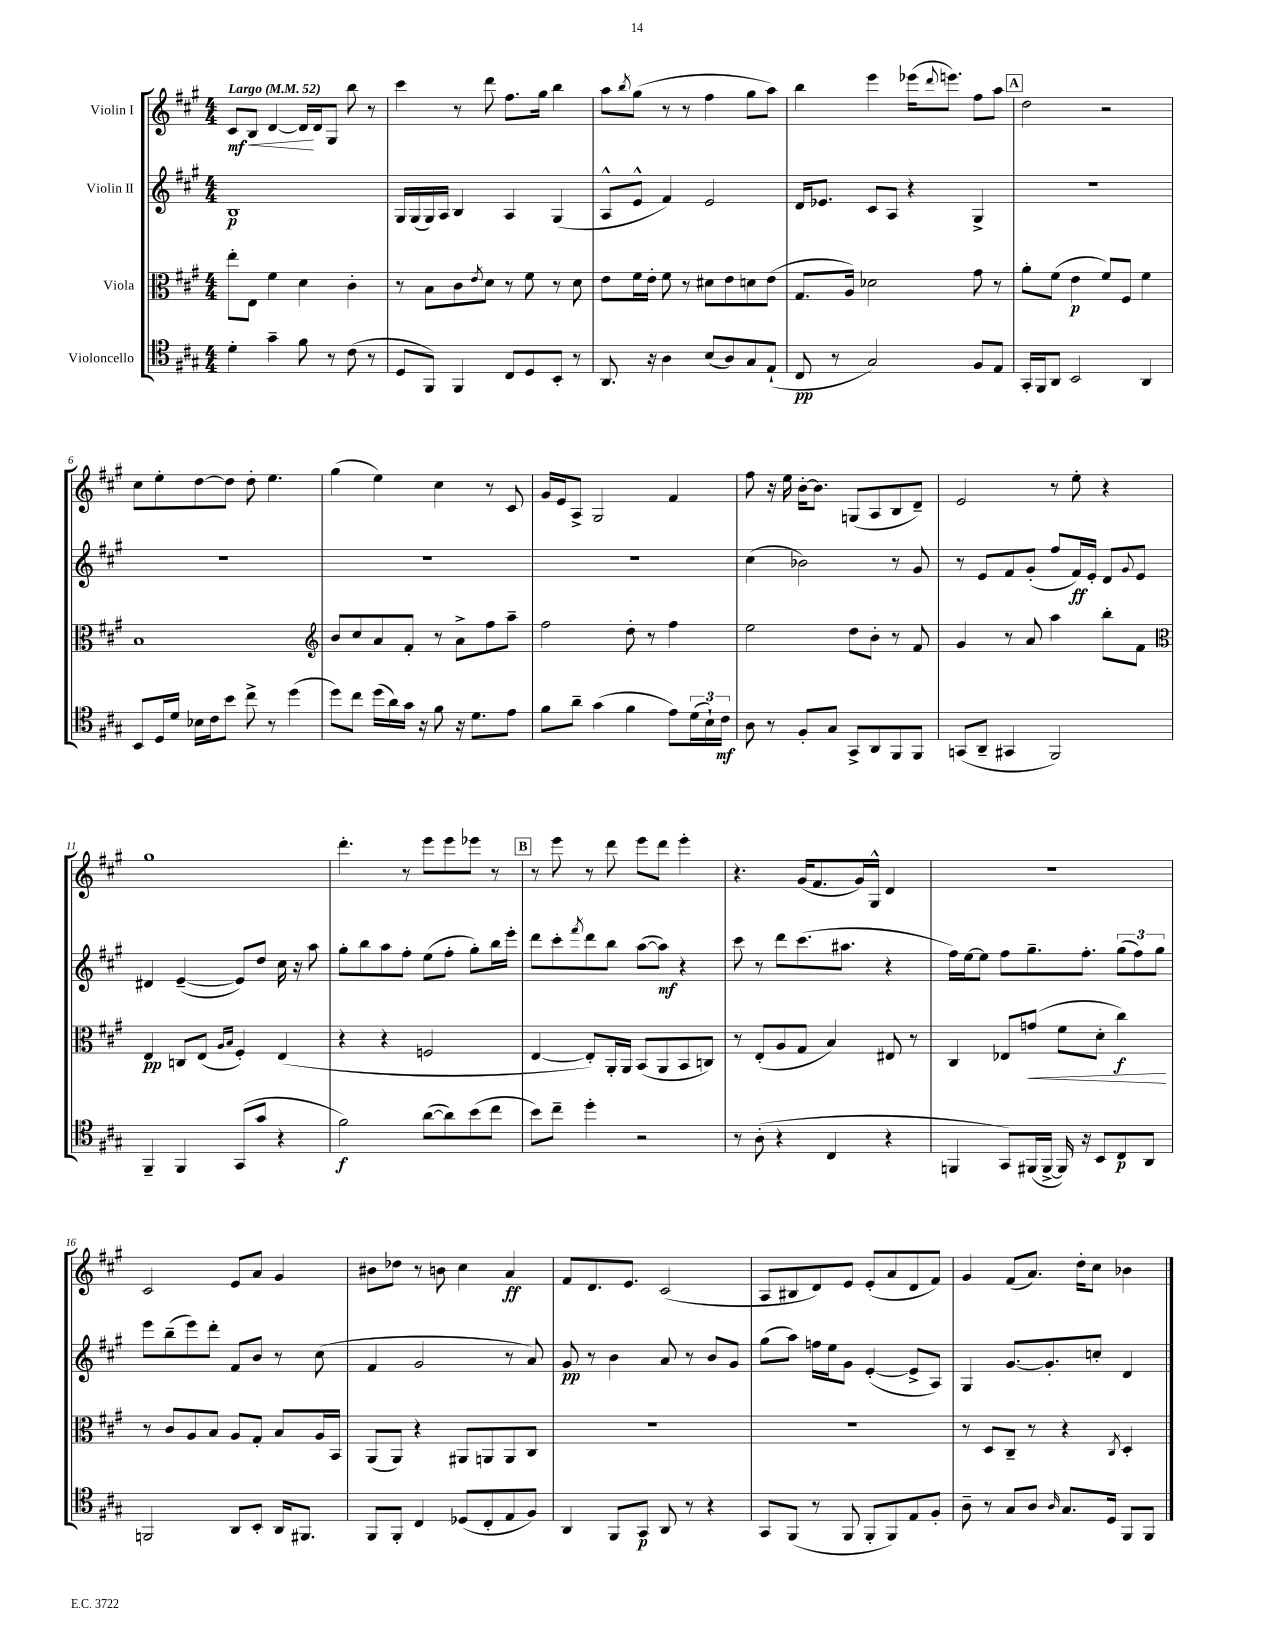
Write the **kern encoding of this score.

**kern	**dynam	**kern	**dynam	**kern	**dynam	**kern	**dynam
*part4	*part4	*part3	*part3	*part2	*part2	*part1	*part1
*staff4	*staff4	*staff3	*staff3	*staff2	*staff2	*staff1	*staff1
*I"Violoncello	*	*I"Viola	*	*I"Violin II	*	*I"Violin I	*
*clefC4	*	*clefC3	*	*clefG2	*	*clefG2	*
*k[f#c#g#]	*	*k[f#c#g#]	*	*k[f#c#g#]	*	*k[f#c#g#]	*
*M4/4	*	*M4/4	*	*M4/4	*	*M4/4	*
*MM52	*	*MM52	*	*MM52	*	*MM52	*
=1	=1	=1	=1	=1	=1	=1	=1
!	!	!	!	!	!	!LO:TX:a:B:t=Largo	!
4d'\	.	8ee'\L	.	1B	p	8c#/L	mf
!	!	!	!	!	!	!	!LO:HP:b
.	.	8E\J	.	.	.	8B/J	<
4g#~\	.	4f#\	.	.	.	[4d/	.
8f#\	.	4d\	.	.	.	16d/LL]	.
.	.	.	.	.	.	16d/J	[
8r	.	.	.	.	.	8G#/J	.
(8c#\	.	4c#'\	.	.	.	8bb\	.
8r	.	.	.	.	.	8r	.
=2	=2	=2	=2	=2	=2	=2	=2
8D/L	.	8r	.	16G#/LL	.	4ccc#\	.
.	.	.	.	(16G#/	.	.	.
8FF#/J)	.	8B\L	.	16G#/)	.	.	.
.	.	.	.	16A/JJ	.	.	.
4FF#/	.	8c#\	.	4B/	.	8r	.
.	.	8qe/	.	.	.	.	.
.	.	8d\J	.	.	.	8ddd\	.
8C#/L	.	8r	.	4A/	.	8.ff#\L	.
8D/	.	8f#\	.	.	.	.	.
.	.	.	.	.	.	16gg#\Jk	.
8BB'/J	.	8r	.	(4G#/	.	4bb\	.
8r	.	8d\	.	.	.	.	.
=3	=3	=3	=3	=3	=3	=3	=3
8.AA/	.	8e\L	.	8A^^/L	.	8aa\L	.
.	.	.	.	.	.	8qbb/	.
.	.	16f#\L	.	8e^^/J	.	(8gg#\J	.
16r	.	16e'\JJ	.	.	.	.	.
4A\	.	8f#\	.	4f#/)	.	8r	.
.	.	8r	.	.	.	8r	.
(8B/L	.	8d#X\L	.	2e/	.	4ff#\	.
8A/)	.	8e\	.	.	.	.	.
8G#/	.	8dn\	.	.	.	8gg#\L	.
(8E`/J	.	(8e\J	.	.	.	8aa\J)	.
=4	=4	=4	=4	=4	=4	=4	=4
8C#/	pp	8.G#/L	.	16d/KL	.	4bb\	.
.	.	.	.	8.e-X/J	.	.	.
8r	.	.	.	.	.	.	.
.	.	16A/Jk)	.	.	.	.	.
2G#/)	.	2d-X\	.	8c#/L	.	4eee\	.
.	.	.	.	8A/J	.	.	.
.	.	.	.	4r	.	(16eee-X\KL	.
.	.	.	.	.	.	8qqddd/	.
.	.	.	.	.	.	8.eeen\J)	.
8F#/L	.	8g#\	.	4G#^/	.	8ff#\L	.
8E/J	.	8r	.	.	.	8aa\J	.
!!LO:REH:place=s1:t=A
=5	=5	=5	=5	=5	=5	=5	=5
16GG#'/LL	.	8a'\L	.	1r	.	2dd\	.
16FF#/J	.	.	.	.	.	.	.
8AA/J	.	(8f#\J	.	.	.	.	.
2BB/	.	4e\	p	.	.	.	.
.	.	8f#/L)	.	.	.	2r	.
.	.	8F#/J	.	.	.	.	.
4AA/	.	4f#\	.	.	.	.	.
!!LO:LB:g=z
=6	=6	=6	=6	=6	=6	=6	=6
8BB/L	.	1B	.	1r	.	8cc#\L	.
16D/L	.	.	.	.	.	8ee'\	.
16d/JJ	.	.	.	.	.	.	.
16B-X\LL	.	.	.	.	.	[8dd\	.
16c#\J	.	.	.	.	.	.	.
8b\J	.	.	.	.	.	8dd\J]	.
8cc#^\	.	.	.	.	.	8dd'\	.
8r	.	.	.	.	.	4.ee\	.
(4dd\	.	.	.	.	.	.	.
=7	=7	=7	=7	=7	=7	=7	=7
*	*	*clefG2	*	*	*	*	*
8dd\L)	.	8b/L	.	1r	.	(4gg#\	.
8cc#\J	.	8cc#/	.	.	.	.	.
(16dd\LL	.	8a/	.	.	.	4ee\)	.
16a\)	.	.	.	.	.	.	.
16g#\JJ	.	8f#'/J	.	.	.	.	.
16r	.	.	.	.	.	.	.
8f#\	.	8r	.	.	.	4cc#\	.
16r	.	8a^\L	.	.	.	.	.
8.d\L	.	.	.	.	.	.	.
.	.	8ff#\	.	.	.	8r	.
8e\J	.	8aa~\J	.	.	.	8c#/	.
=8	=8	=8	=8	=8	=8	=8	=8
8f#\L	.	2ff#\	.	1r	.	16g#/LL	.
.	.	.	.	.	.	16e/J	.
8a~\J	.	.	.	.	.	8A^/J	.
(4g#\	.	.	.	.	.	2G#/	.
4f#\	.	8dd'\	.	.	.	.	.
.	.	8r	.	.	.	.	.
8e\L)	.	4ff#\	.	.	.	4f#/	.
(24d\L	.	.	.	.	.	.	.
24B`\)	.	.	.	.	.	.	.
24c#\JJ	mf	.	.	.	.	.	.
=9	=9	=9	=9	=9	=9	=9	=9
8A\	.	2ee\	.	(4cc#\	.	8ff#\	.
8r	.	.	.	.	.	16r	.
.	.	.	.	.	.	16ee\	.
8F#'/L	.	.	.	2b-X\)	.	[16b'\KL	.
.	.	.	.	.	.	8.b\J]	.
8G#/J	.	.	.	.	.	.	.
8GG#^/L	.	8dd\L	.	.	.	(8Gn/L	.
8AA/	.	8b'\J	.	.	.	8A/	.
8FF#/	.	8r	.	8r	.	8B/	.
8FF#/J	.	8f#/	.	8g#/	.	8d~/J)	.
=10	=10	=10	=10	=10	=10	=10	=10
(8GGn/L	.	4g#/	.	8r	.	2e/	.
8AA~/J	.	.	.	8e/L	.	.	.
4GG#X/	.	8r	.	8f#/	.	.	.
.	.	8a/	.	(8g#'/J	.	.	.
2FF#/)	.	4aa\	.	8ff#/L	.	8r	.
.	.	.	.	16f#/L)	ff	8ee'\	.
.	.	.	.	16e'/JJ	.	.	.
.	.	8bb'\L	.	8d/L	.	4r	.
.	.	.	.	8qqg#/	.	.	.
.	.	8f#\J	.	8e/J	.	.	.
!!LO:LB:g=z
=11	=11	=11	=11	=11	=11	=11	=11
*	*	*clefC3	*	*	*	*	*
4FF#~/	.	4E/	pp	4d#X/	.	1gg#	.
4FF#/	.	8Cn/L	.	([4e~/	.	.	.
.	.	(8E/J	.	.	.	.	.
.	.	16qqA/LL	.	.	.	.	.
.	.	16qqB/JJ	.	.	.	.	.
(8GG#/L	.	4F#'/)	.	8e/L])	.	.	.
8g#/J	.	.	.	8dd/J	.	.	.
4r	.	(4E/	.	16cc#\	.	.	.
.	.	.	.	16r	.	.	.
.	.	.	.	8aa\	.	.	.
=12	=12	=12	=12	=12	=12	=12	=12
2f#\)	f	4r	.	8gg#'\L	.	4.ddd'\	.
.	.	.	.	8bb\	.	.	.
.	.	4r	.	8aa\	.	.	.
.	.	.	.	8ff#'\J	.	8r	.
([8a\L	.	2Fn/	.	(8ee\L	.	8eee\L	.
8a\])	.	.	.	8ff#'\J	.	8eee\	.
(8b\	.	.	.	8gg#'\L)	.	8eee-X\J	.
8cc#\J	.	.	.	16bb\L	.	8r	.
.	.	.	.	16eee'\JJ	.	.	.
!!LO:REH:place=s1:t=B
=13	=13	=13	=13	=13	=13	=13	=13
8b\L)	.	[4E/	.	8ddd\L	.	8r	.
8cc#~\J	.	.	.	8ccc#'\	.	8eee\	.
.	.	.	.	8qfff#/	.	.	.
4dd'\	.	8E'/L])	.	8ddd\	.	8r	.
.	.	16AA'/L	.	8bb\J	.	8ddd\	.
.	.	16AA/JJ	.	.	.	.	.
2r	.	(8BB/L	.	([8aa\L	.	8eee\L	.
.	.	8AA/	.	8aa\J])	mf	8ddd\J	.
.	.	8BB/	.	4r	.	4eee'\	.
.	.	8Cn/J)	.	.	.	.	.
=14	=14	=14	=14	=14	=14	=14	=14
8r	.	8r	.	8ccc#\	.	4.r	.
(8A'\	.	(8E'/L	.	8r	.	.	.
4r	.	8A/	.	8ddd\L	.	.	.
.	.	8G#/J	.	(8.ccc#\	.	(16g#/KL	.
.	.	.	.	.	.	8.f#/	.
4C#/	.	4B/)	.	.	.	.	.
.	.	.	.	8.aa#X\J	.	.	.
.	.	.	.	.	.	16g#/L)	.
.	.	.	.	.	.	16G#^^/JJ	.
4r	.	8E#X/	.	4r	.	4d/	.
.	.	8r	.	.	.	.	.
=15	=15	=15	=15	=15	=15	=15	=15
4FFn/	.	4C#/	.	16ff#\LL)	.	1r	.
.	.	.	.	[16ee\J	.	.	.
.	.	.	.	8ee\J]	.	.	.
8GG#/L)	.	8E-X/L	.	8ff#\L	.	.	.
!	!	!	!LO:HP:b	!	!	!	!
(16FF#X/L	.	(8gn/J	<	8.gg#~\	.	.	.
[16FF#^/JJ	.	.	.	.	.	.	.
16FF#/])	.	8f#\L	.	.	.	.	.
16r	.	.	.	8.ff#'\J	.	.	.
8BB/L	.	8d'\J	.	.	.	.	.
8C#/	p	4cc#\)	f	(12gg#\L	.	.	.
.	.	.	.	12ff#\)	.	.	.
8AA/J	.	.	.	.	.	.	.
.	.	.	.	12gg#\J	.	.	.
.	.	.	[	.	.	.	.
!!LO:LB:g=z
=16	=16	=16	=16	=16	=16	=16	=16
2FFn/	.	8r	.	8eee\L	.	2c#/	.
.	.	8c#/L	.	(8bb~\	.	.	.
.	.	8A/	.	8eee\)	.	.	.
.	.	8B/J	.	8ddd'\J	.	.	.
8AA/L	.	8A/L	.	8f#/L	.	8e/L	.
8BB'/J	.	8G#'/J	.	8b/J	.	8a/J	.
16AA/KL	.	8B/L	.	8r	.	4g#/	.
8.FF#X/J	.	.	.	.	.	.	.
.	.	16A/L	.	(8cc#\	.	.	.
.	.	16BB/JJ	.	.	.	.	.
=17	=17	=17	=17	=17	=17	=17	=17
8FF#/L	.	(8AA/L	.	4f#/	.	8b#X\L	.
8FF#'/J	.	8AA/J)	.	.	.	8dd-X\J	.
4C#/	.	4r	.	2g#/	.	8r	.
.	.	.	.	.	.	8bn\	.
(8D-X/L	.	8AA#X/L	.	.	.	4cc#\	.
8C#'/	.	8AAn/	.	.	.	.	.
8E/	.	8AA/	.	8r	.	4a/	ff
8F#/J)	.	8C#/J	.	8a/)	.	.	.
=18	=18	=18	=18	=18	=18	=18	=18
4AA/	.	1r	.	8g#/	pp	8f#/L	.
.	.	.	.	8r	.	8.d/	.
8FF#/L	.	.	.	4b\	.	.	.
.	.	.	.	.	.	8.e/J	.
8GG#/J	p	.	.	.	.	.	.
8AA/	.	.	.	8a/	.	(2c#/	.
8r	.	.	.	8r	.	.	.
4r	.	.	.	8b/L	.	.	.
.	.	.	.	8g#/J	.	.	.
=19	=19	=19	=19	=19	=19	=19	=19
8GG#/L	.	1r	.	(8gg#\L	.	8A/L	.
(8FF#/J	.	.	.	8aa\J)	.	8B#X/	.
8r	.	.	.	16ffn\LL	.	8d/)	.
.	.	.	.	16ee\J	.	.	.
8FF#/	.	.	.	8g#\J	.	8e/J	.
8FF#'/L	.	.	.	([4e'/	.	(8e'/L	.
8FF#/)	.	.	.	.	.	8a/	.
8E/	.	.	.	8e^/L]	.	8d/	.
8F#'/J	.	.	.	8A/J)	.	8f#/J)	.
=20	=20	=20	=20	=20	=20	=20	=20
8A~\	.	8r	.	4G#/	.	4g#/	.
8r	.	8D/L	.	.	.	.	.
8G#/L	.	8C#~/J	.	[8.g#/L	.	(8f#/L	.
8A/J	.	8r	.	.	.	8.a/J)	.
.	.	.	.	8.g#'/]	.	.	.
16qqA/	.	.	.	.	.	.	.
8.G#/L	.	4r	.	.	.	.	.
.	.	.	.	.	.	16dd'\KL	.
.	.	.	.	8ccn'/J	.	8cc#\J	.
16D/Jk	.	.	.	.	.	.	.
.	.	8qC#/	.	.	.	.	.
8FF#/L	.	4D'/	.	4d/	.	4b-X\	.
8FF#/J	.	.	.	.	.	.	.
==	==	==	==	==	==	==	==
*-	*-	*-	*-	*-	*-	*-	*-
